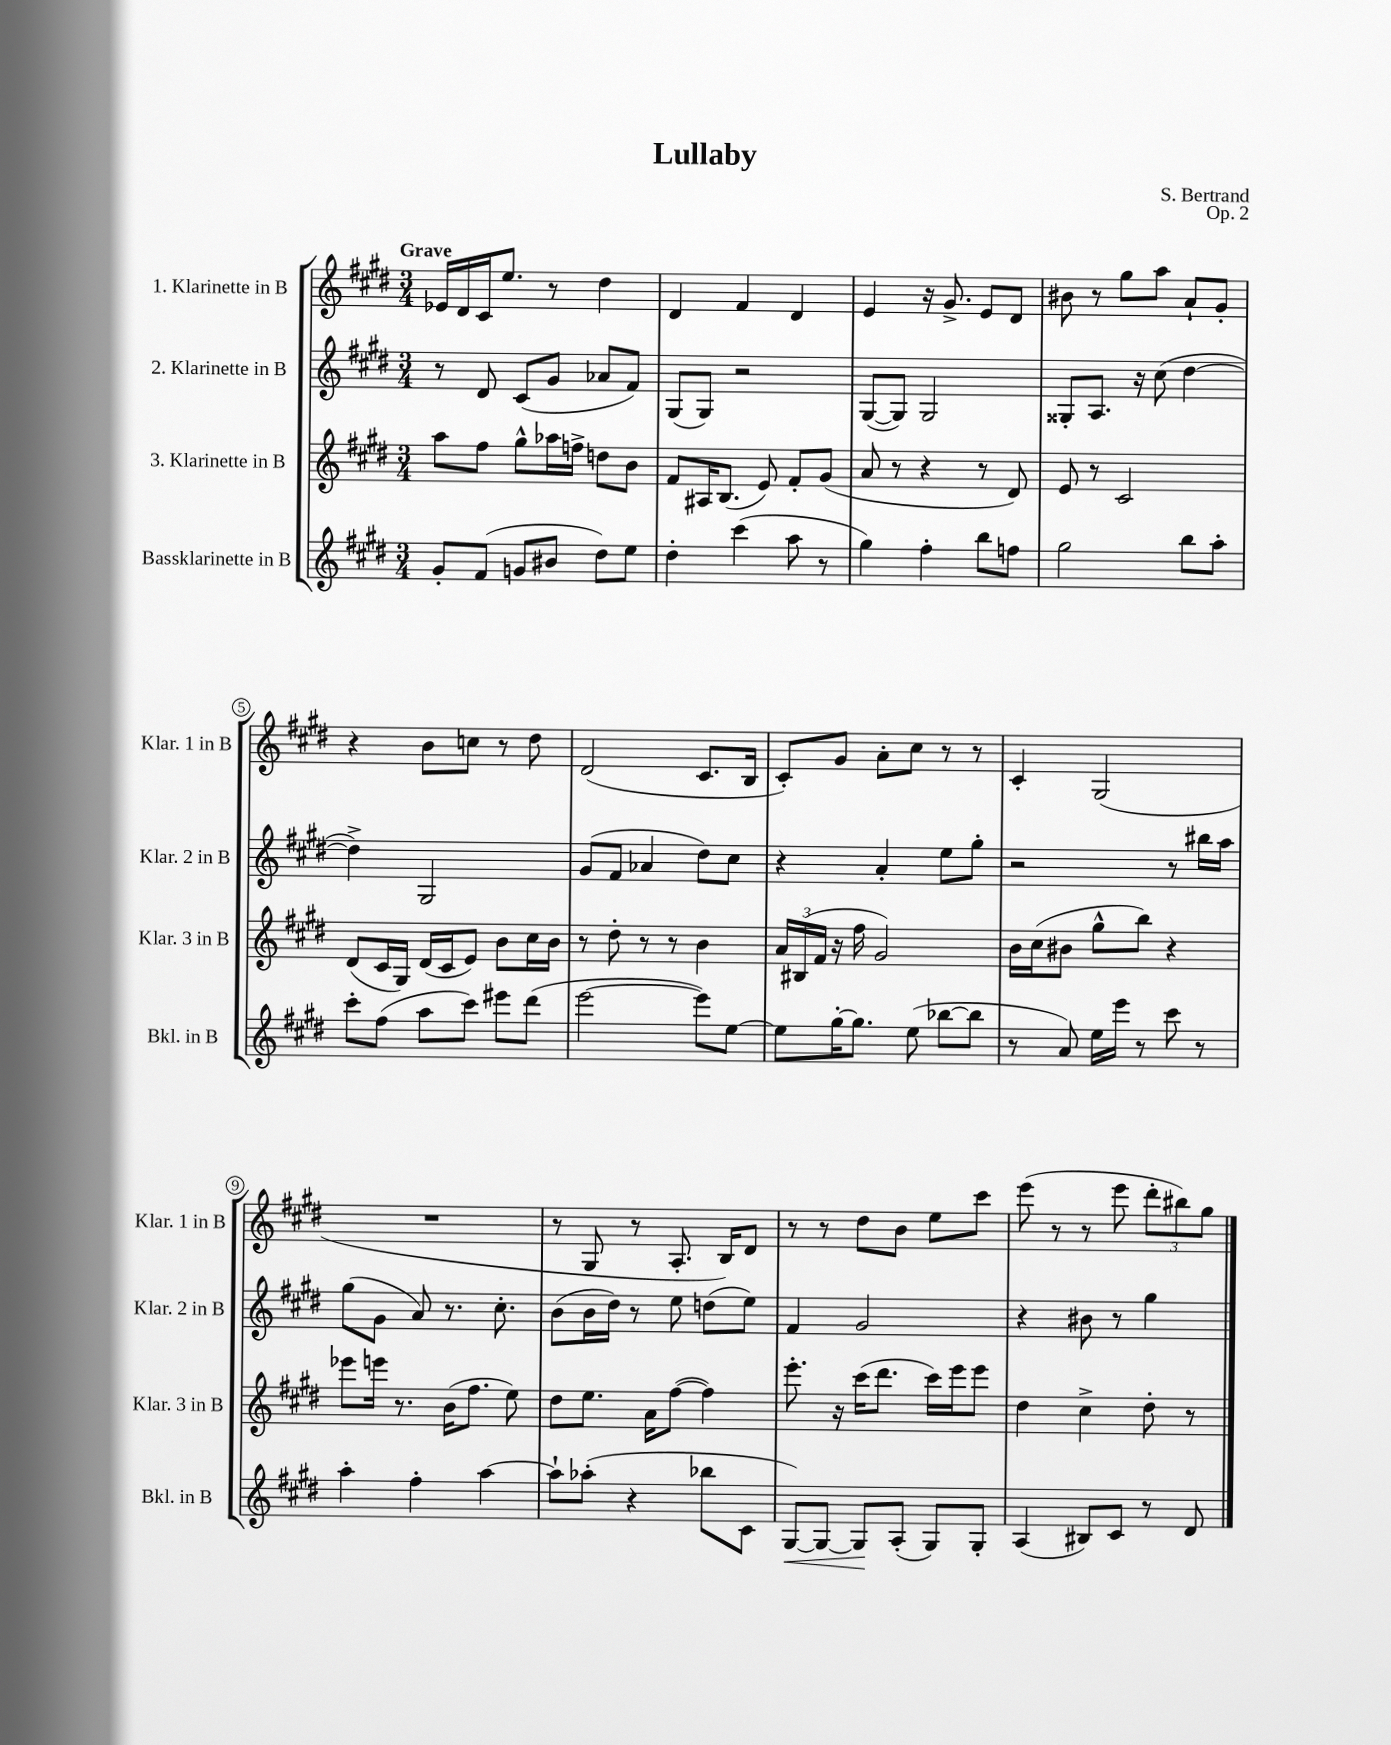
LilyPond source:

\header { title = "Lullaby" composer = "S. Bertrand" opus = "Op. 2" }
<<
\new StaffGroup <<
\new Staff = "s0" \with { instrumentName = "1. Klarinette in B" shortInstrumentName = "Klar. 1 in B" } {
    \clef treble \key e \major \numericTimeSignature \time 3/4 \tempo "Grave"
    \autoBeamOff ees'16[ dis'16 cis'16 e''8.] r8 dis''4 |
    dis'4 fis'4 dis'4 |
    e'4 r16 gis'8.-> e'8[ dis'8] |
    bis'8 r8 gis''8[ a''8] a'8[-! gis'8]-. |
    r4 b'8[ c''8] r8 dis''8 |
    dis'2( cis'8.[ b16] |
    cis'8[-.) gis'8] a'8[-. cis''8] r8 r8 |
    cis'4-. gis2( |
    R2. |
    r8 gis8 r8 a8.-. b16[) dis'8] |
    r8 r8 dis''8[ b'8] e''8[ cis'''8] |
    e'''8( r8 r8 e'''8 \tuplet 3/2 { dis'''8[-. bis''8) gis''8] } \bar "|." |
}
\new Staff = "s1" \with { instrumentName = "2. Klarinette in B" shortInstrumentName = "Klar. 2 in B" } {
    \clef treble \key e \major \numericTimeSignature \time 3/4
    \autoBeamOff r8 dis'8 cis'8[( gis'8] aes'8[ fis'8]) |
    gis8[( gis8]) r2 |
    gis8[~( gis8]) gis2 |
    gisis8[-. a8.] r16 cis''8( dis''4~ |
    dis''4->) gis2 |
    gis'8[( fis'8] aes'4 dis''8[) cis''8] |
    r4 a'4-. e''8[ gis''8]-. |
    r2 r8 bis''16[ a''16] |
    gis''8[( gis'8] a'8) r8. cis''8.-. |
    b'8[( b'16 dis''16]) r8 e''8 d''8[( e''8]) |
    fis'4 gis'2 |
    r4 bis'8 r8 gis''4 \bar "|." |
}
\new Staff = "s2" \with { instrumentName = "3. Klarinette in B" shortInstrumentName = "Klar. 3 in B" } {
    \clef treble \key e \major \numericTimeSignature \time 3/4
    \autoBeamOff a''8[ fis''8] gis''8[-^ aes''16 f''16]-> d''8[ b'8] |
    fis'8[ ais16 b8.]( e'8) fis'8[-. gis'8]( |
    a'8 r8 r4 r8 dis'8) |
    e'8 r8 cis'2 |
    dis'8[( cis'16 gis16]) dis'16[( cis'16 e'8]) b'8[ cis''16 b'16] |
    r8 dis''8-. r8 r8 b'4 |
    \tuplet 3/2 { a'16[ bis16( fis'16] } r16 fis''16 gis'2) |
    b'16[ cis''16( bis'8] gis''8[-^ b''8]) r4 |
    ees'''8[ e'''16] r8. b'16[( fis''8.] e''8) |
    dis''8[ e''8.] a'16[ fis''8]~( fis''4) |
    e'''8.-. r16 cis'''16[( dis'''8.] cis'''16[) e'''16 e'''8] |
    dis''4 cis''4-> dis''8-. r8 \bar "|." |
}
\new Staff = "s3" \with { instrumentName = "Bassklarinette in B" shortInstrumentName = "Bkl. in B" } {
    \clef treble \key e \major \numericTimeSignature \time 3/4
    \autoBeamOff gis'8[-. fis'8]( g'8[ bis'8] dis''8[) e''8] |
    dis''4-. cis'''4( a''8 r8 |
    gis''4) fis''4-. b''8[ f''8] |
    gis''2 b''8[ a''8]-. |
    cis'''8[-. fis''8]( a''8[ cis'''8]) eis'''8[ dis'''8]( |
    e'''2~ e'''8[) e''8]~ |
    e''8[ gis''16~-. gis''8.] e''8( bes''8[~ bes''8] |
    r8 a'8) e''16[ e'''16] r8 cis'''8 r8 |
    a''4-. fis''4-. a''4~ |
    a''8[-! aes''8]-.( r4 bes''8[ cis'8] |
    gis8[~\<) gis8]~ gis8[\! a8]-.( gis8[) gis8]-. |
    a4( bis8[) cis'8] r8 dis'8 \bar "|." |
}
>>
>>
\layout { \context { \Score \override BarNumber.stencil = #(make-stencil-circler 0.1 0.3 ly:text-interface::print) } }
